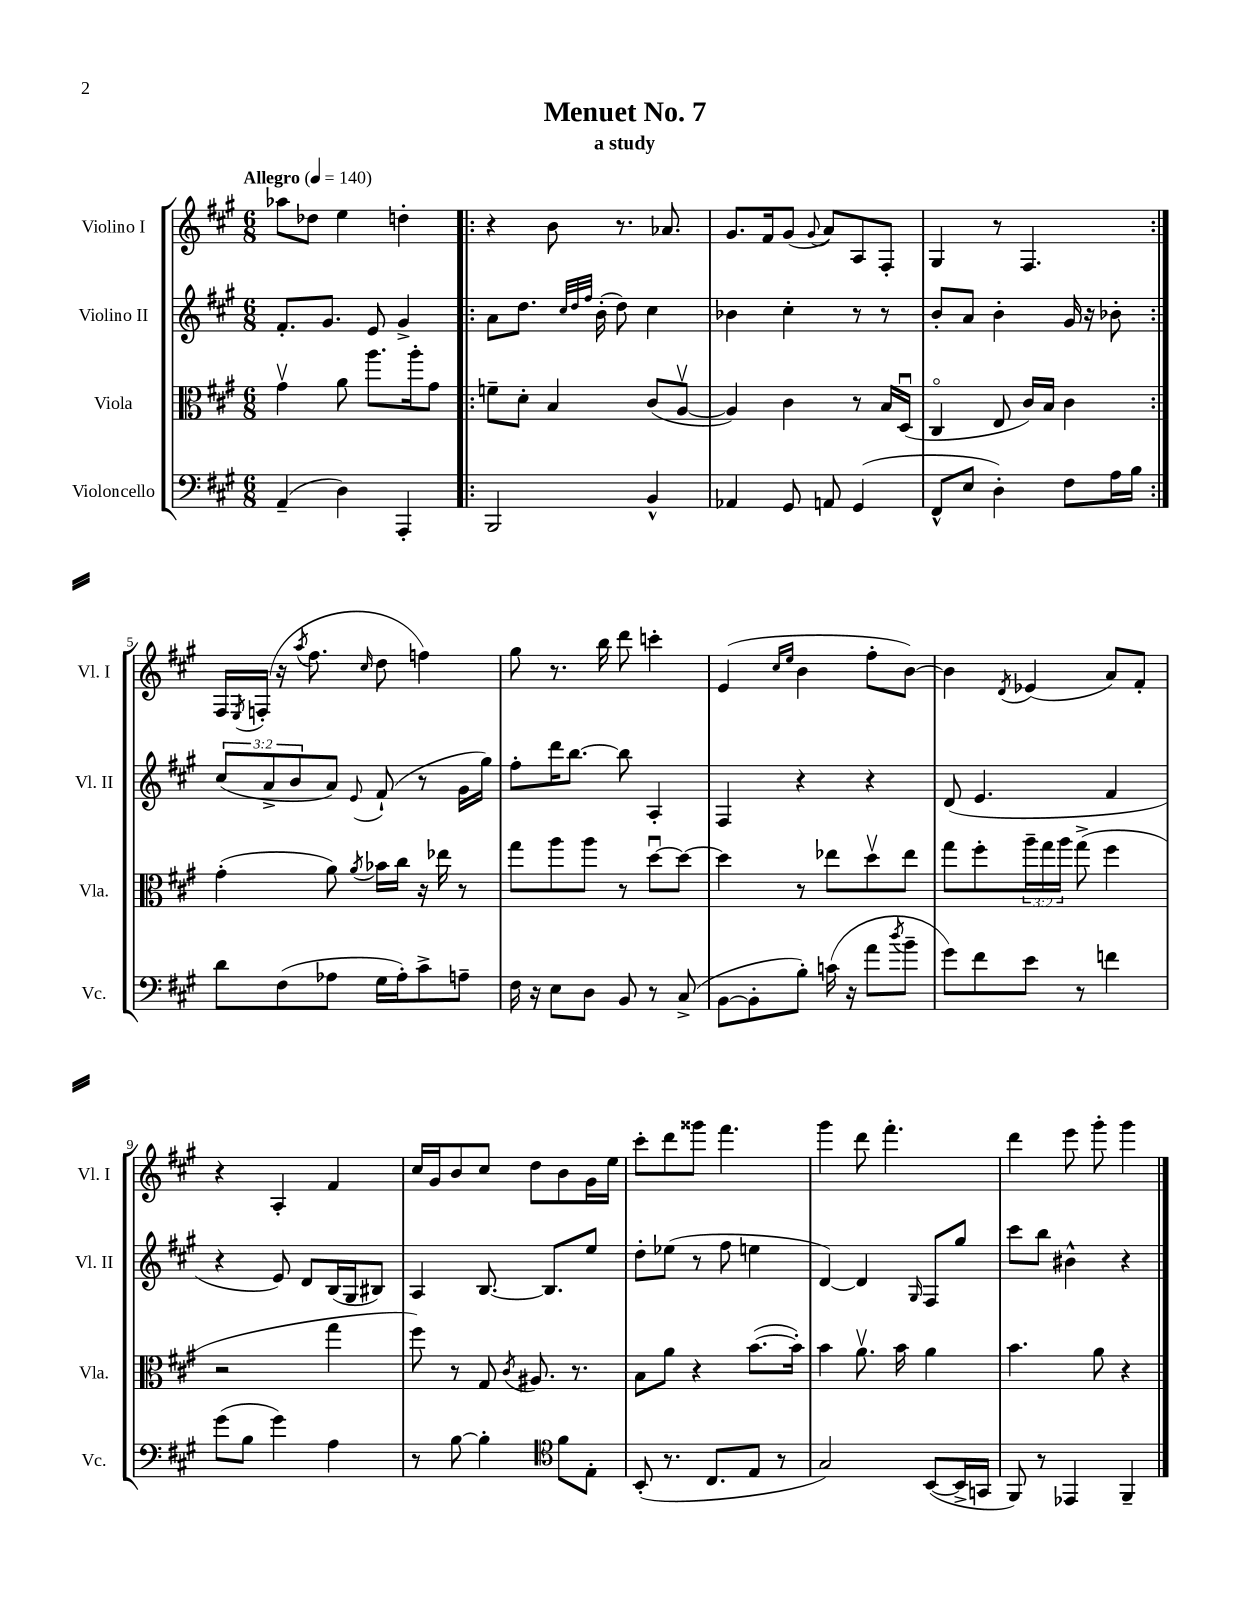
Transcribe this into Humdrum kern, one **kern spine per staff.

**kern	**kern	**kern	**kern
*staff4	*staff3	*staff2	*staff1
*clefF4	*clefC3	*clefG2	*clefG2
*k[f#c#g#]	*k[f#c#g#]	*k[f#c#g#]	*k[f#c#g#]
*M6/8	*M6/8	*M6/8	*M6/8
*MM140	*MM140	*MM140	*MM140
(4AA~	4g#v	8.f#'	8aa-
.	.	.	8dd-
.	.	8.g#	.
4D)	8a	.	4ee
.	8.aa	8e	.
4AAA'	.	4g#^	4dd'
.	16aa'	.	.
.	8g#	.	.
=!|:	=!|:	=!|:	=!|:
2BBB	8f~	8a	4r
.	8d'	8.dd	.
.	4B	.	8b
.	.	32qqcc#	.
.	.	32qqdd	.
.	.	32qqff#	.
.	.	(16b'	.
.	.	8dd)	8.r
4BB^^	(8c#	4cc#	.
.	.	.	8.a-
.	[8Av	.	.
=	=	=	=
4AA-	4A])	4b-	8.g#
.	.	.	16f#
8GG#	4c#	4cc#'	(8g#
.	.	.	8qqg#
8AA	.	.	8a)
(4GG#	8r	8r	8A
.	16B	8r	8F#'
.	(16Du	.	.
=	=	=	=
8FF#^^	4C#o	8b'	4G#
8E	.	8a	.
4D')	8E	4b'	8r
.	16c#)	.	4.F#
.	16B	.	.
8F#	4c#	16g#	.
.	.	16r	.
16A	.	8b-'	.
16B	.	.	.
=:|!	=:|!	=:|!	=:|!
8d	(4g#'	(12cc#	16F#
.	.	.	8qE
.	.	.	(16F'
.	.	12a^	.
(8F#	.	.	16r
.	.	12b	.
.	.	.	8qaa
.	.	.	8.ff#
8A-	8a)	8a)	.
.	8qa	8qqe	16qqcc#
16G#	16b-	(8f#`	8dd
16A-')	16cc#	.	.
8c#^	16r	8r	4ff)
.	16ee-	.	.
8A~	8r	16g#	.
.	.	16gg#)	.
=	=	=	=
16F#	8gg#	8ff#'	8gg#
16r	.	.	.
8E	8aa	16ddd	8.r
.	.	[8.bb	.
8D	8aa	.	.
.	.	.	16bb
8BB	8r	8bb]	8ddd
8r	[8ddu	4A'	4ccc'
(8C#^	8dd_	.	.
=	=	=	=
[8BB	4dd]	4F#	(4e
8BB']	.	.	.
.	.	.	16qqcc#
.	.	.	16qqee
8B')	8r	4r	4b
(16c	8ee-	.	.
16r	.	.	.
8a	8ddv	4r	8ff#'
8qdd	.	.	.
8b~	8ee-	.	[8b)
=	=	=	=
8g#)	8gg#	(8d	4b]
8f#	8ff#'	4.e	.
.	.	.	8qd
8e	24aa~	.	(4e-
.	24gg#	.	.
.	24aa	.	.
8r	(8gg#^	.	.
4f	4ff#	4f#	8a)
.	.	.	8f#'
=	=	=	=
(8g#	2r	4r	4r
8B	.	.	.
4g#)	.	8e)	4A'
.	.	8d	.
4A	4gg#	(16B	4f#
.	.	16G#	.
.	.	8B#)	.
=	=	=	=
8r	8ff#)	4A	16cc#
.	.	.	16g#
[8B	8r	.	8b
4B']	8G#	[8.B	8cc#
.	8qc#	.	.
.	8.A#	.	8dd
.	.	8.B]	.
*clefC4	*	*	*
8f#	.	.	8b
.	8.r	.	.
8E'	.	8ee	16g#
.	.	.	16ee
=	=	=	=
(8BB'	8B	8dd'	8ccc#'
8.r	8a	(8ee-	8ddd
.	4r	8r	8ggg##
8.C#	.	.	.
.	.	8ff#	4.fff#
8E	([8.b	4ee	.
8r	.	.	.
.	16b'])	.	.
=	=	=	=
2G#)	4b	[4d)	4ggg#
.	8.av	4d]	8ddd
.	.	.	4.fff#'
.	16b	.	.
.	.	16qqG#	.
([8BB	4a	8F#	.
16BB^]	.	8gg#	.
16GG	.	.	.
=	=	=	=
8FF#)	4.b	8ccc#	4ddd
8r	.	8bb	.
4EE-	.	4b#^^	8eee
.	8a	.	8ggg#'
4FF#~	4r	4r	4ggg#
==	==	==	==
*-	*-	*-	*-
